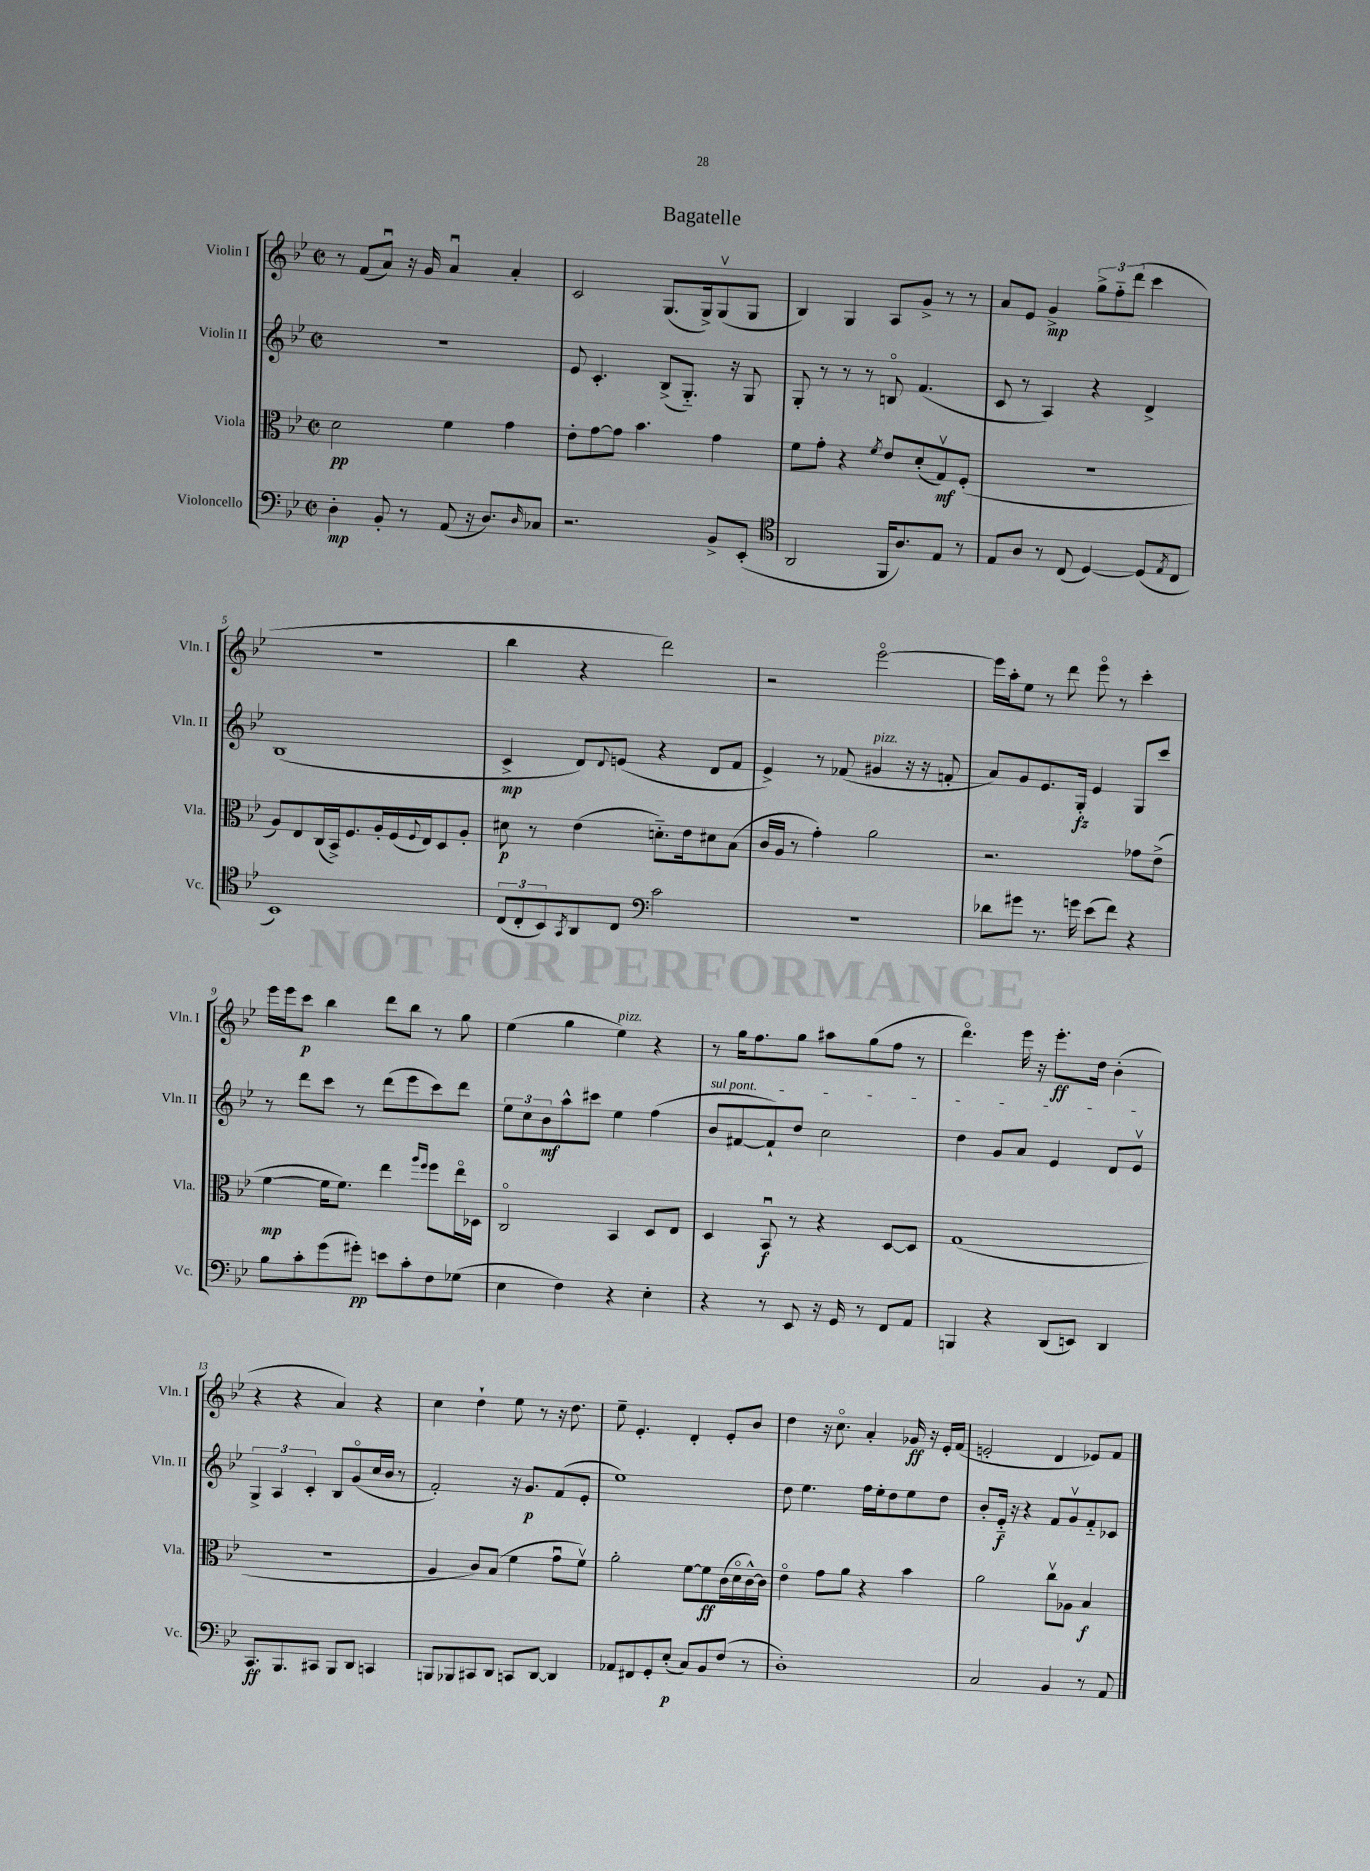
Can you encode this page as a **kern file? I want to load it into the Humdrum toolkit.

**kern	**kern	**kern	**kern
*staff4	*staff3	*staff2	*staff1
*clefF4	*clefC3	*clefG2	*clefG2
*k[b-e-]	*k[b-e-]	*k[b-e-]	*k[b-e-]
*M2/2	*M2/2	*M2/2	*M2/2
*met(c|)	*met(c|)	*met(c|)	*met(c|)
4D'	2d	1r	8r
.	.	.	(8f
8BB-'	.	.	8au)
8r	.	.	16r
.	.	.	16g
(8AA	4f	.	4au
16r	.	.	.
8.D)	.	.	.
.	4g	.	4a'
16qqD	.	.	.
8C-	.	.	.
=	=	=	=
2.r	8e-'	8e-	2c
.	[8g	4.c'	.
.	8g]	.	.
.	4.b-	.	.
.	.	(8B-^	(8.G
.	.	8.G'~)	.
.	.	.	16G^)
8BB-^	4g	.	(8Gv
.	.	16r	.
(8EE-'	.	8G	8G
=	=	=	=
*clefC4	*	*	*
2AA	8f	8G'	4B-)
.	8g'	8r	.
.	4r	8r	4G
.	.	8r	.
.	8qf	.	.
16FF	8e-	8Bo	8A
8.A)	.	.	.
.	(8d'	(4.f	8g^
8E-	8Gv)	.	8r
8r	(8F'	.	8r
=	=	=	=
8E-	1r	8c	8a
8A	.	8r	8e-
8r	.	4A)	4g^
(8C	.	.	.
[4D)	.	4r	12gg^
.	.	.	12ff'~
.	.	.	(12ddd
(8D]	.	4d^	4ccc
8qE-	.	.	.
8C	.	.	.
=	=	=	=
1BB-)	8A)	(1B-	1r
.	8E-	.	.
.	(16C	.	.
.	16BB-^)	.	.
.	8.F	.	.
.	16A'	.	.
.	(16F	.	.
.	8qqF	.	.
.	16E-)	.	.
.	8D	.	.
.	8A'	.	.
=	=	=	=
(12C	8d#	4c^	4bb-
12C'	.	.	.
.	8r	.	.
12BB-)	.	.	.
8qGG	.	.	.
8AA	(4e-	8d)	4r
.	.	8qqd	.
8C	.	(8e	.
*clefF4	*	*	*
2c	8.d'~)	4r	2ddd)
.	16e-	.	.
.	8d#	8d	.
.	(8B-	8f	.
=	=	=	=
1r	16c	4e-^)	2r
.	16A	.	.
.	8r	.	.
.	4g')	8r	.
.	.	(8f-	.
.	2a	4g#	[2eee-o
.	.	16r	.
.	.	16r	.
.	.	8f'	.
=	=	=	=
8d-	2.r	8a)	16eee-]
.	.	.	16aa'
8g#	.	8g	8ee-
8.r	.	8.e-	8r
.	.	.	8ddd
16g	.	16G'	.
(8e-	.	4e-	8eee-o
8f)	.	.	8r
4r	8g-	8G	4ccc'
.	(8e-^	8ccc	.
=	=	=	=
8B-	[4f	8r	16eee-
.	.	.	16eee-
8c'	.	8ddd	8ccc
(8g	16f]	8ccc	4bb-
.	8.f)	.	.
8g#')	.	8r	.
8e	4ee-	(8ddd	8ddd
8c'	.	8eee-	8bb-
.	16qqaa	.	.
.	16qqff	.	.
8F	8ff	8ccc)	8r
(8G-	16ee-o	8ddd	8gg
.	16D-	.	.
=	=	=	=
4E-	2Co	12ee-	(4ee-
.	.	12cc	.
.	.	12b-	.
4F)	.	8aa^^	4gg
.	.	8ccc#	.
4r	4BB-	4ee-	4ee-)
4E-'	8D	(4ff	4r
.	8E-	.	.
=	=	=	=
4r	4D	8b-	8r
.	.	[8f#	16gg
.	.	.	8.ff
8r	8BB-u	8f#`])	.
8EE-	8r	8dd	8gg
16r	4r	2cc	8aa#
16GG	.	.	.
8r	.	.	(8gg
8FF	[8D	.	8ff
8AA	8D]	.	8r
=	=	=	=
4BBB	(1G	4dd	4.dddo)
4r	.	8g	.
.	.	8a	16eee-
.	.	.	16r
(8DD	.	4e-	8.eee-'
8EE)	.	.	.
.	.	.	16dd
4DD	.	8d	(4b-'
.	.	8e-v	.
=	=	=	=
8.CC	1r	6G^	4r
.	.	6A	.
8.BBB-	.	.	.
.	.	.	4r
.	.	6c'	.
8CC#	.	.	.
8BBB-	.	8B-	4a)
8DD	.	(8go	.
4CC	.	16cc	4r
.	.	16b-	.
.	.	8r	.
=	=	=	=
8BBB	4A	2f')	4cc
8BBB-	.	.	.
8CC#	8c)	.	4dd`
8DD	(8B-	.	.
8CC	4f	16r	8ee-
.	.	8.g	.
[8DD	.	.	8r
4DD]	8gu	(8f	16r
.	.	.	8.dd
.	8fv)	8e-'	.
=	=	=	=
8AA-	2a'	1ee-)	8ee-~
8FF#	.	.	4.e-'
8GG'	.	.	.
(8E-'	.	.	.
8C)	[8f	.	4d'
8BB-	8f]	.	.
(8F	(16c	.	8e-'
.	16do	.	.
8r	[16c^^)	.	8b-
.	16c]	.	.
=	=	=	=
1D')	4e-o	8dd	4dd
.	.	4.ee-	.
.	8g	.	16r
.	.	.	8.cco
.	8a	.	.
.	4r	16ff	4a'
.	.	16ee-'	.
.	.	8dd	.
.	4b-	8ee-	16g-
.	.	.	16r
.	.	8dd	16e-'
.	.	.	(16f
=	=	=	=
2C	2a	8b-'	2e'
.	.	16e-'~	.
.	.	16r	.
.	.	4r	.
4BB-	8ccv	8f	4d
.	8A-	8gv	.
8r	4B-	8f'~	8e-)
8AA	.	8c-	8f
==	==	==	==
*-	*-	*-	*-
